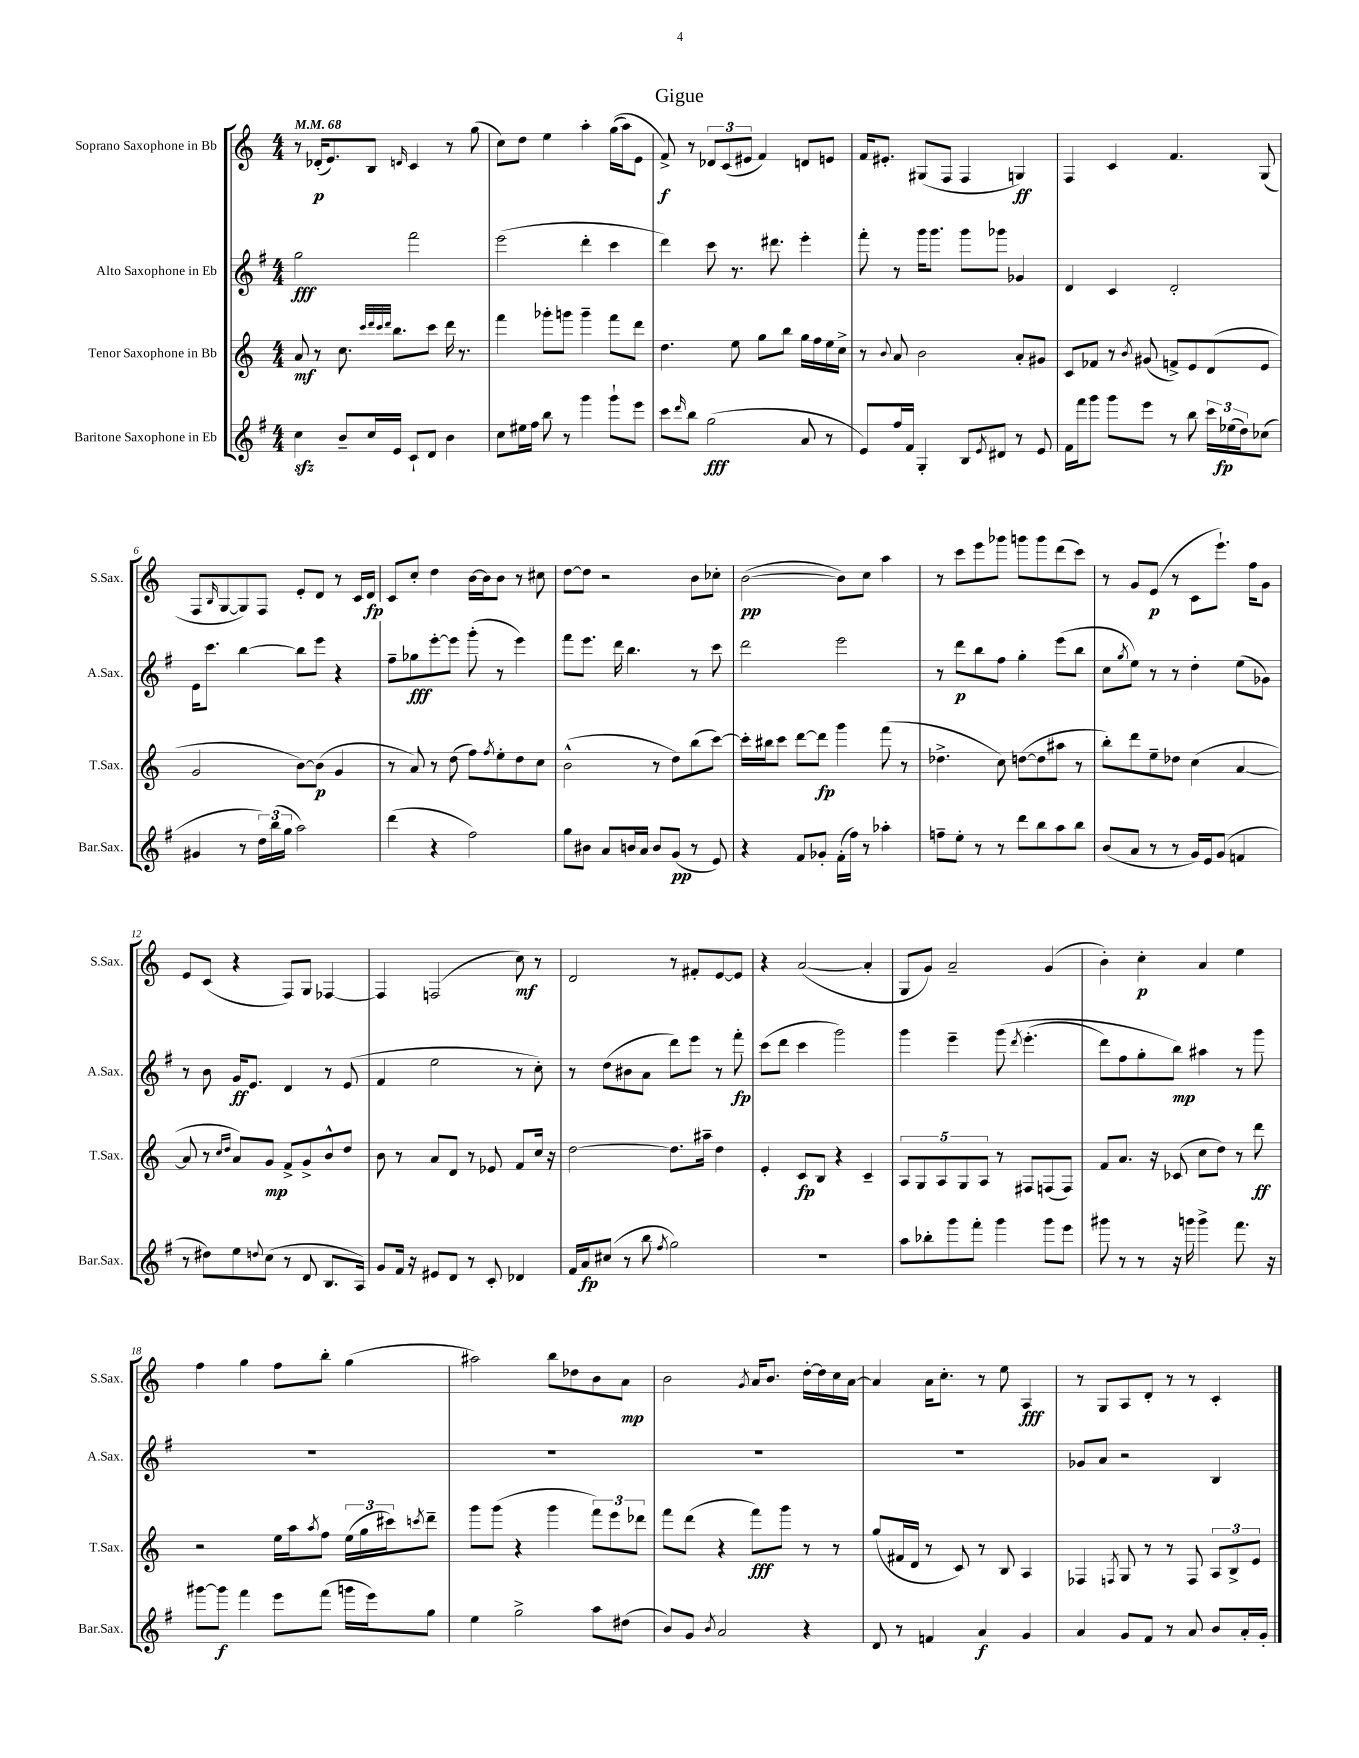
\header { title = "Gigue" }
<<
\new StaffGroup <<
\new Staff = "s0" \with { instrumentName = "Soprano Saxophone in Bb" shortInstrumentName = "S.Sax." } {
    \clef treble \key c \major \numericTimeSignature \time 4/4 \tempo 4 = 68
    r8 des'16-.\p( e'8.) b8 \grace { d'16 } c'4 r8 g''8( |
    c''8) d''8 e''4 a''4-. g''16(\( a''16) e'8 |
    f'8->\f\) r8 \tuplet 3/2 { des'8 c'8( eis'8 } f'4) d'8 e'8 |
    f'16 eis'8.-. gis8( f8 f4 g4\ff) |
    f4 c'4 f'4. g8( |
    f8 \grace { b16 } g8~ g8) f8 e'8-. d'8 r8 c'16 d'16\fp |
    c'8 c''8-. d''4 b'16~ b'16 b'8 r8 cis''8 |
    d''8~ d''8 r2 b'8 ces''8-. |
    b'2~\pp( b'8) c''8 a''4 |
    r8 c'''8 e'''8 ges'''8 g'''8 g'''8 d'''8( c'''8) |
    r8 g'8 e'8\p( r8 c'8 e'''8.-!) f''16 g'8 |
    e'8 c'8( r4 f8) g8 fes4~ |
    fes4 f2( c''8\mf) r8 |
    d'2 r8 fis'8-. e'8~ e'8 |
    r4 a'2~( a'4-. |
    g8 g'8) a'2-- g'4( |
    b'4-.) c''4-.\p a'4 e''4 |
    f''4 g''4 f''8 b''8-. g''4( |
    ais''2) b''8 des''8 b'8 a'8\mp |
    b'2 \acciaccatura { g'8 } a'16 b'8. d''16~-. d''16 c''16 a'16~ |
    a'4 a'16 c''8.-. r8 e''8 a4\fff |
    r8 g8 a8 d'8-. r8 r8 c'4-. \bar "|." |
}
\new Staff = "s1" \with { instrumentName = "Alto Saxophone in Eb" shortInstrumentName = "A.Sax." } {
    \clef treble \key g \major \numericTimeSignature \time 4/4
    g''2\fff fis'''2 |
    e'''2( d'''4-. c'''4 |
    d'''4) c'''8 r8. dis'''8. e'''4-. |
    fis'''8-. r8 g'''16 g'''8. g'''8 ges'''8 ges'4 |
    d'4 c'4 d'2-. |
    e'16 c'''8. b''4~ b''8 e'''8 r4 |
    fis''8-- ges''8\fff e'''8~-. e'''8 g'''8-.( r8 e'''4) |
    fis'''8 e'''8. d'''16 b''4. r8 c'''8 |
    d'''2 e'''2 |
    r8 d'''8\p b''8 fis''8 g''4-. e'''8( b''8 |
    c''8 \acciaccatura { g''8 } e''8) r8 r8 d''4-. e''8( ges'8) |
    r8 b'8 g'16\ff e'8. d'4 r8 e'8( |
    fis'4 e''2 r8 c''8-.) |
    r8 d''8( bis'8 a'8 d'''8) e'''8 r8 fis'''8-.\fp |
    c'''8( d'''8 c'''4 g'''2) |
    g'''4 e'''4-- g'''8\( \acciaccatura { d'''8 } e'''4.-.( |
    d'''8) fis''8 g''8-. b''8\mp\) ais''4 r8 g'''8 |
    R1 |
    R1 |
    R1 |
    R1 |
    ges'8 a'8 r2 b4 \bar "|." |
}
\new Staff = "s2" \with { instrumentName = "Tenor Saxophone in Bb" shortInstrumentName = "T.Sax." } {
    \clef treble \key c \major \numericTimeSignature \time 4/4
    a'8\mf r8 c''8. \grace { c'''32 d'''32 c'''32 d'''32 } b''8. c'''8 d'''16 r8. |
    f'''4 ges'''8-. g'''8 g'''4-- f'''8 d'''8 |
    d''4. e''8 g''8 b''8 g''16 f''16 e''16 c''16-> |
    r8 \appoggiatura { b'8 } a'8 b'2 a'8-. gis'8 |
    c'8 fes'8 r8 \acciaccatura { b'8 } gis'8( f'8->) e'8 d'8( e'8 |
    g'2 b'8~) b'8\p( g'4 |
    r8 a'8) r8 d''8( f''8) \acciaccatura { f''8 } e''8-. d''8 c''8 |
    b'2-^( r8 d''8) b''8( c'''8~) |
    c'''16-. bis''16 c'''8 d'''8~ d'''8\fp g'''4 f'''8( r8 |
    des''4.-> c''8) d''8~( d''8 ais''8 r8 |
    b''8-.) d'''8 e''8-- des''8 c''4( a'4~ |
    a'8 r8 \grace { c''16 d''16 } a'8) g'8\mp f'8-> g'8-> b'8-^ d''8 |
    b'8 r8 a'8 d'8 r8 ees'8 f'8 c''16 r16 |
    d''2~ d''8. ais''16-- d''4 |
    e'4-. c'8\fp b8 r4 c'4-- |
    \tuplet 5/4 { a8 g8 a8 g8 a8 } r8 fis8 f8( f8) |
    f'8 a'8. r16 ces'8( c''8 d''8) r8 d'''8\ff |
    r2 e''16 a''16 \acciaccatura { a''8 } f''8 \tuplet 3/2 { e''16( g''16 cis'''16) } \acciaccatura { c'''8 } d'''8-- |
    g'''8 g'''8( r4 g'''4 \tuplet 3/2 { f'''8) e'''8 des'''8 } |
    f'''8 d'''8( r4 f'''8\fff) g'''8 r8 r8 |
    g''8( fis'16 d'16 r8 c'8) r8 b8 a4 |
    fes4 \acciaccatura { f8 } g8 r8 r8 f8 \tuplet 3/2 { a8 b8-> e'8 } \bar "|." |
}
\new Staff = "s3" \with { instrumentName = "Baritone Saxophone in Eb" shortInstrumentName = "Bar.Sax." } {
    \clef treble \key g \major \numericTimeSignature \time 4/4
    c''4\sfz b'8-- c''16 e'16 c'8-! d'8 b'4 |
    c''8 eis''16 fis''16 b''8 r8 g'''4 g'''8-! e'''8 |
    c'''8 \grace { d'''16 } b''8 g''2\fff( a'8 r8 |
    e'8) fis''16 fis'16 g4-. b8 \acciaccatura { e'8 } dis'8 r8 e'8 |
    fis'16 fis'''16 g'''8 g'''8 e'''8 r8 b''8 \tuplet 3/2 { c'''16 ees''16\fp( d''16) } ces''8( |
    gis'4 r8 \tuplet 3/2 { d''16) b''16( g''16 } a''2) |
    d'''4( r4 fis''2) |
    g''8 bis'8 a'8 b'16 a'16 b'8 g'8\pp( r8 e'8) |
    r4 fis'8 ges'8-. fis'16-.( fis''16) r8 aes''4-. |
    f''8-- e''8-. r8 r8 d'''8 b''8 a''8 b''8 |
    b'8( a'8 r8 r8 g'16) e'16 g'8( f'4 |
    r8 dis''8) e''8 \appoggiatura { d''8 } c''8( r8 d'8 b8. a16) |
    g'8 fis'16 r16 eis'8 d'8 r8 c'8-. des'4 |
    fis'16 a'16\fp cis''8( r8 b''8 \acciaccatura { fis''8 } g''2) |
    R1 |
    a''8 bes''8-. g'''8 fis'''8-. g'''4 g'''8 e'''8 |
    gis'''8 r8 r8 r16 g'''16 g'''4-> fis'''8. r16 |
    gis'''8~ gis'''8\f fis'''4 e'''8 fis'''8( g'''16 e'''16) g''8 |
    e''4 g''2-> a''8 dis''8( |
    b'8) g'8 \acciaccatura { b'8 } a'2 r4 |
    d'8 r8 f'4 a'4\f g'4 |
    a'4 g'8 fis'8 r8 a'8 b'8 a'16-. g'16-. \bar "|." |
}
>>
>>
